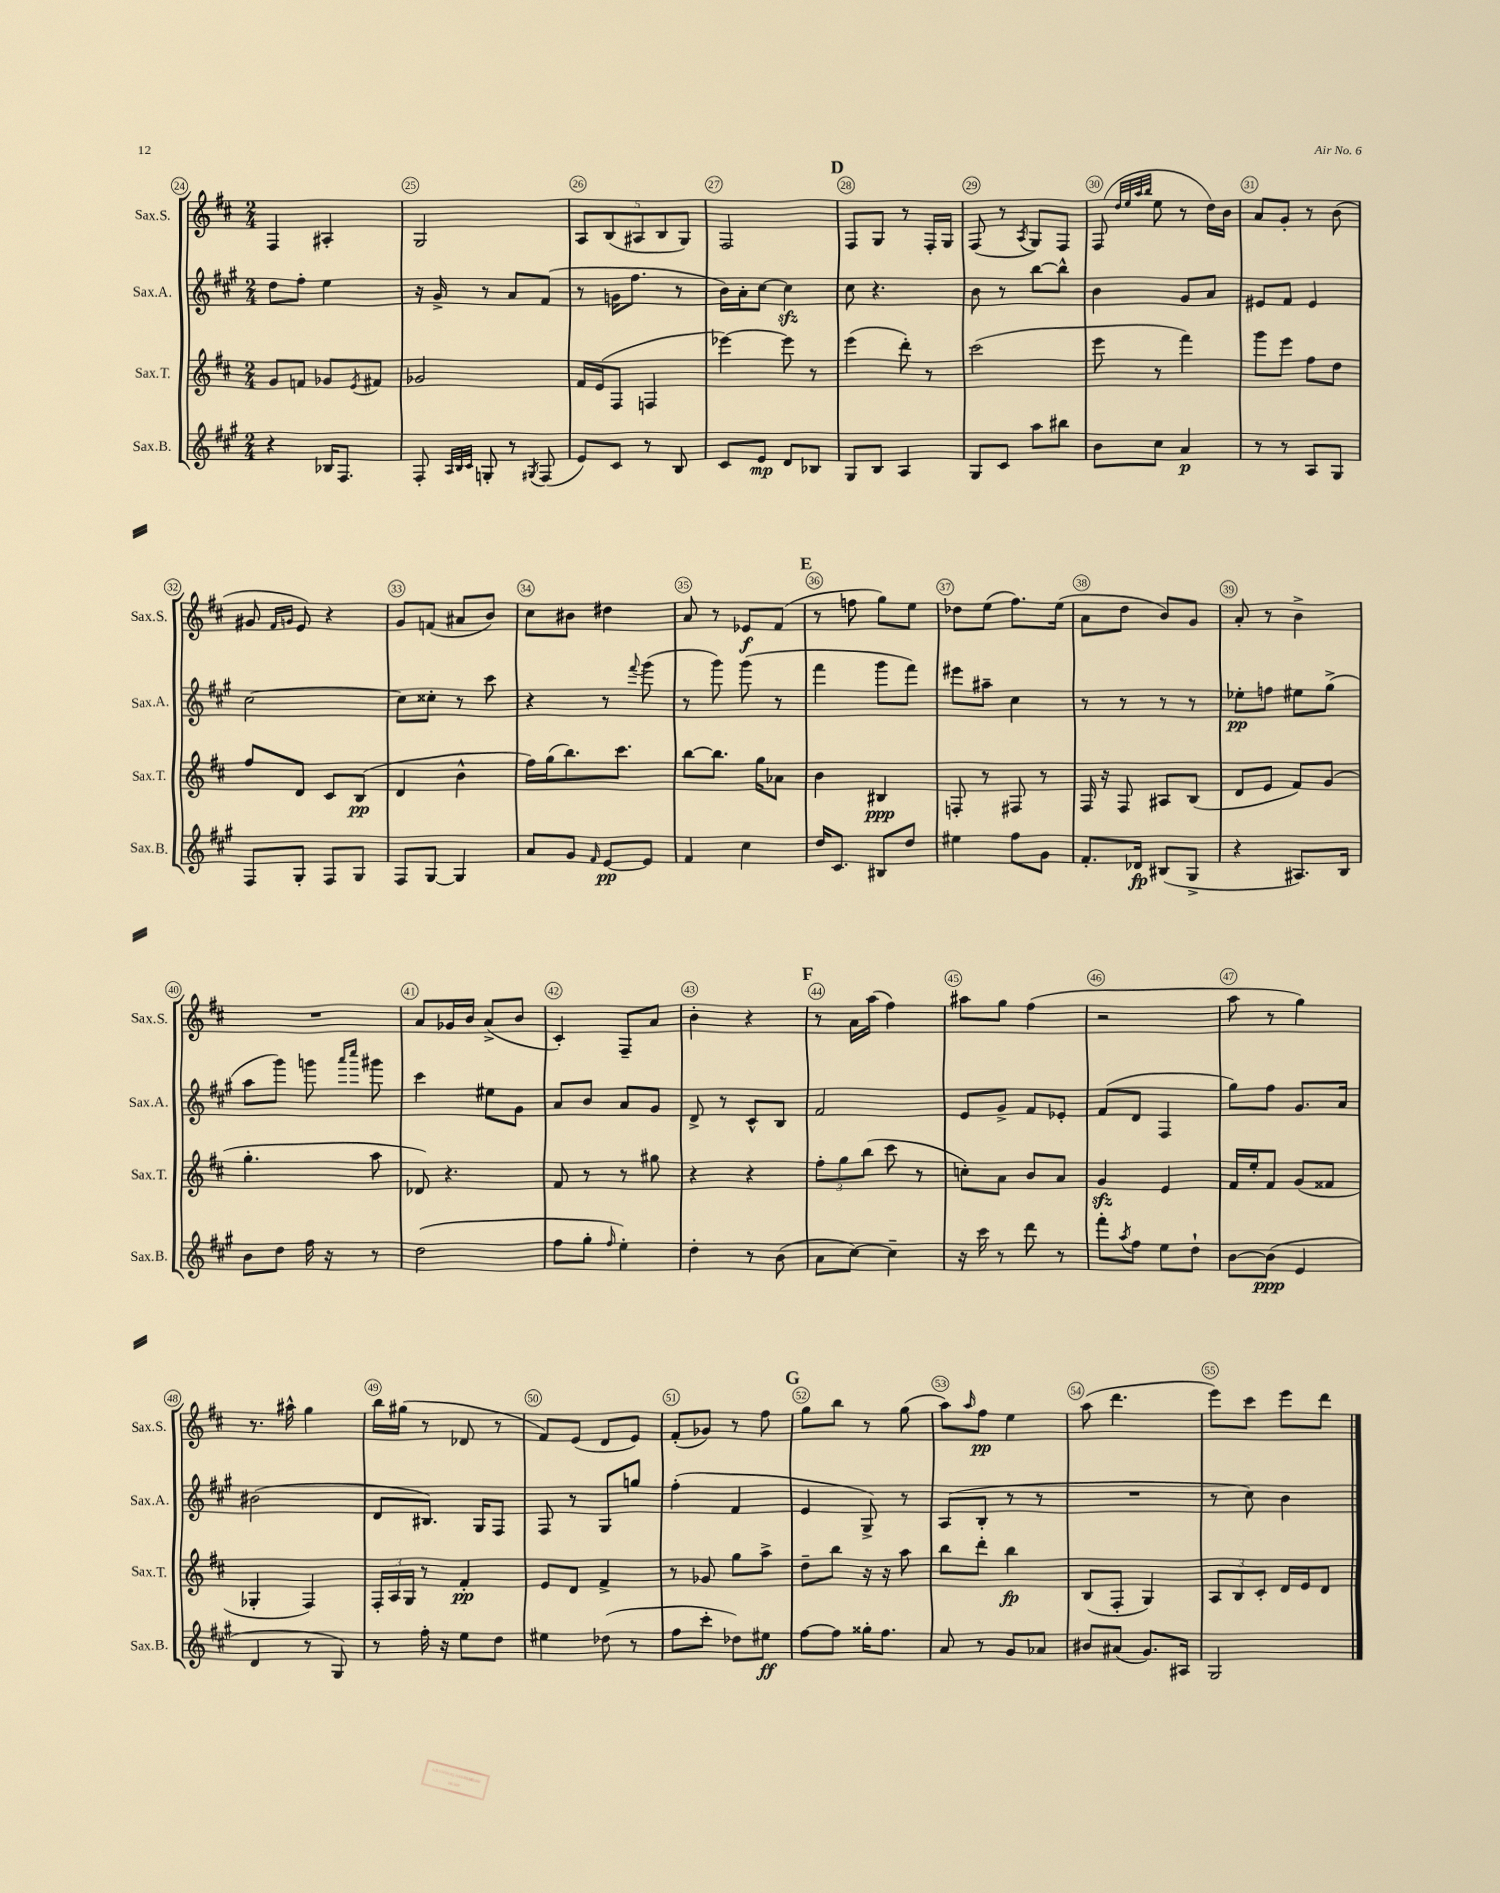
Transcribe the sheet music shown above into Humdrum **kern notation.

**kern	**dynam	**kern	**dynam	**kern	**dynam	**kern	**dynam
*part4	*part4	*part3	*part3	*part2	*part2	*part1	*part1
*staff4	*staff4	*staff3	*staff3	*staff2	*staff2	*staff1	*staff1
*I"Sax.B.	*	*I"Sax.T.	*	*I"Sax.A.	*	*I"Sax.S.	*
*I'Sax.B.	*	*I'Sax.T.	*	*I'Sax.A.	*	*I'Sax.S.	*
*clefG2	*	*clefG2	*	*clefG2	*	*clefG2	*
*k[f#c#g#]	*	*k[f#c#]	*	*k[f#c#g#]	*	*k[f#c#]	*
*M2/4	*	*M2/4	*	*M2/4	*	*M2/4	*
=24	=24	=24	=24	=24	=24	=24	=24
4r	.	8g/L	.	8dd\L	.	4F#/	.
.	.	8fn/J	.	8ff#'\J	.	.	.
16B-X/KL	.	8g-X/L	.	4ee\	.	4A#X'/	.
8.F#/J	.	.	.	.	.	.	.
.	.	8qe/	.	.	.	.	.
.	.	8f#X/J	.	.	.	.	.
=25	=25	=25	=25	=25	=25	=25	=25
8F#'/	.	2g-X/	.	16r	.	2G/	.
.	.	.	.	16g#^/	.	.	.
32qqA/LLL	.	.	.	.	.	.	.
32qqB/	.	.	.	.	.	.	.
32qqc#/JJJ	.	.	.	.	.	.	.
8Gn'/	.	.	.	8r	.	.	.
8r	.	.	.	8a/L	.	.	.
8qG#X/	.	.	.	.	.	.	.
(8F#/	.	.	.	(8f#/J	.	.	.
=26	=26	=26	=26	=26	=26	=26	=26
8e/L)	.	16f#/LL	.	8r	.	10A/L	.
.	.	(16e/J	.	.	.	.	.
.	.	.	.	.	.	(10B/	.
8c#/J	.	8F#/J	.	16gn\KL	.	.	.
.	.	.	.	8.ff#\J	.	.	.
.	.	.	.	.	.	10A#X/	.
8r	.	4Fn/	.	.	.	.	.
.	.	.	.	.	.	10B/	.
8B/	.	.	.	8r	.	.	.
.	.	.	.	.	.	10G/J)	.
=27	=27	=27	=27	=27	=27	=27	=27
8c#/L	.	[4eee-X\)	.	16b\LL)	.	2F#/	.
.	.	.	.	16a'\J	.	.	.
8e/J	mp	.	.	[8cc#\J	.	.	.
8d/L	.	8eee-\]	.	4cc#zz\]	.	.	.
8B-X/J	.	8r	.	.	.	.	.
!!LO:REH:place=s1:t=D
=28	=28	=28	=28	=28	=28	=28	=28
8G#/L	.	(4eee\	.	8cc#\	.	8F#/L	.
8B/J	.	.	.	4.r	.	8G/J	.
4A/	.	8ddd'\)	.	.	.	8r	.
.	.	8r	.	.	.	16F#'/LL	.
.	.	.	.	.	.	16G/JJ	.
=29	=29	=29	=29	=29	=29	=29	=29
8G#/L	.	(2ccc#\	.	8b\	.	(8F#/	.
8c#/J	.	.	.	8r	.	8r	.
.	.	.	.	.	.	8qA/	.
8aa\L	.	.	.	[8bb\L	.	8G/L)	.
8bb#X\J	.	.	.	8bb^^\J]	.	8F#/J	.
=30	=30	=30	=30	=30	=30	=30	=30
8b\L	.	8eee\	.	4b\	.	(8F#/	.
.	.	.	.	.	.	32qqdd/LLL	.
.	.	.	.	.	.	32qqee/	.
.	.	.	.	.	.	32qqaa/	.
.	.	.	.	.	.	32qqbb/JJJ	.
8cc#\J	.	8r	.	.	.	8ee\	.
4a/	p	4fff#\)	.	8g#/L	.	8r	.
.	.	.	.	8a/J	.	16dd\LL)	.
.	.	.	.	.	.	16b\JJ	.
=31	=31	=31	=31	=31	=31	=31	=31
8r	.	8ggg\L	.	8e#X/L	.	8a/L	.
8r	.	8eee\J	.	8f#/J	.	8g'/J	.
8A/L	.	8ff#\L	.	4e#/	.	8r	.
8G#/J	.	8dd\J	.	.	.	(8b\	.
!!LO:LB:g=z
=32	=32	=32	=32	=32	=32	=32	=32
8F#/L	.	8ff#/L	.	[2cc#\	.	8g#X/	.
.	.	.	.	.	.	16qqf#/LL	.
.	.	.	.	.	.	16qqgn/JJ	.
8G#'/J	.	8d/J	.	.	.	8e/)	.
8F#/L	.	8c#/L	.	.	.	4r	.
8G#/J	.	(8B/J	pp	.	.	.	.
=33	=33	=33	=33	=33	=33	=33	=33
8F#/L	.	4d/	.	8cc#\L]	.	8g/L	.
[8G#/J	.	.	.	8cc##X'\J	.	(8fn/J	.
4G#/]	.	4b^^\	.	8r	.	8a#X/L	.
.	.	.	.	8ccc#\	.	8b/J)	.
=34	=34	=34	=34	=34	=34	=34	=34
8a/L	.	16ff#\LL)	.	4r	.	8cc#\L	.
.	.	(16gg\J	.	.	.	.	.
8g#/J	.	8.bb\)	.	.	.	8b#X\J	.
16qqf#/	.	.	.	.	.	.	.
[8e/L	pp	.	.	8r	.	4dd#X\	.
.	.	8.ccc#\J	.	.	.	.	.
.	.	.	.	8qqfff#/	.	.	.
8e/J]	.	.	.	(8ggg#\	.	.	.
=35	=35	=35	=35	=35	=35	=35	=35
4f#/	.	[8bb\L	.	8r	.	8a/	.
.	.	8.bb\J]	.	8ggg#\)	.	8r	.
4cc#\	.	.	.	(8ggg#\	.	8e-X/L	f
.	.	16gg\KL	.	.	.	.	.
.	.	8a-X\J	.	8r	.	(8f#/J	.
!!LO:REH:place=s1:t=E
=36	=36	=36	=36	=36	=36	=36	=36
16dd/KL	.	4b\	.	4fff#\	.	8r	.
8.c#/J	.	.	.	.	.	.	.
.	.	.	.	.	.	8ffn\	.
8B#X/L	.	4B#X/	ppp	8ggg#\L	.	8gg\L)	.
8dd/J	.	.	.	8fff#\J)	.	8ee\J	.
=37	=37	=37	=37	=37	=37	=37	=37
4ee#X\	.	8Fn'/	.	8eee#X\L	.	8dd-X\L	.
.	.	8r	.	8aa#X~\J	.	(8ee\J	.
8ff#\L	.	8F#X/	.	4cc#\	.	8.ff#\L)	.
8g#\J	.	8r	.	.	.	.	.
.	.	.	.	.	.	(16ee\Jk	.
=38	=38	=38	=38	=38	=38	=38	=38
8.f#'/L	.	16F#/	.	8r	.	8a\L	.
.	.	16r	.	.	.	.	.
.	.	8F#/	.	8r	.	8dd\J	.
16d-X/Jk	fp	.	.	.	.	.	.
(8B#X/L	.	8A#X/L	.	8r	.	8b/L)	.
8G#^/J	.	(8B/J	.	8r	.	8g/J	.
=39	=39	=39	=39	=39	=39	=39	=39
4r	.	8d/L	.	8ee-X'\L	pp	8a'/	.
.	.	8e/J	.	8ffn\J	.	8r	.
8.A#X/L)	.	8f#/L)	.	8ee#X\L	.	4b^\	.
.	.	(8g/J	.	(8gg#^\J	.	.	.
16B/Jk	.	.	.	.	.	.	.
!!LO:LB:g=z
=40	=40	=40	=40	=40	=40	=40	=40
8b\L	.	4.gg'\	.	8aa\L	.	2r	.
8dd\J	.	.	.	8ggg#\J)	.	.	.
16ff#\	.	.	.	8gggn\	.	.	.
16r	.	.	.	.	.	.	.
.	.	.	.	16qqaaa/LL	.	.	.
.	.	.	.	16qqcccc#/JJ	.	.	.
8r	.	8aa\	.	8ggg#X\	.	.	.
=41	=41	=41	=41	=41	=41	=41	=41
(2dd\	.	8d-X/)	.	4ccc#\	.	8a/L	.
.	.	4.r	.	.	.	16g-X/L	.
.	.	.	.	.	.	16b/JJ	.
.	.	.	.	8ee#X\L	.	(8a^/L	.
.	.	.	.	8g#\J	.	8b/J	.
=42	=42	=42	=42	=42	=42	=42	=42
8ff#\L	.	8f#/	.	8a/L	.	4c#'/)	.
8gg#'\J	.	8r	.	8b/J	.	.	.
16qqff#/	.	.	.	.	.	.	.
4ee'\)	.	8r	.	8a/L	.	8F#~/L	.
.	.	8gg#X\	.	8g#/J	.	8a/J	.
=43	=43	=43	=43	=43	=43	=43	=43
4dd'\	.	4r	.	8d^/	.	4b'\	.
.	.	.	.	8r	.	.	.
8r	.	4r	.	8c#^^/L	.	4r	.
(8b\	.	.	.	8B/J	.	.	.
!!LO:REH:place=s1:t=F
=44	=44	=44	=44	=44	=44	=44	=44
8a\L	.	12ff#'\L	.	2f#/	.	8r	.
.	.	12gg\	.	.	.	.	.
[8cc#\J)	.	.	.	.	.	16a\LL	.
.	.	(12bb\J	.	.	.	.	.
.	.	.	.	.	.	(16aa\JJ	.
4cc#~\]	.	8ccc#\	.	.	.	4ff#\)	.
.	.	8r	.	.	.	.	.
=45	=45	=45	=45	=45	=45	=45	=45
16r	.	8ccn'\L)	.	8e/L	.	8aa#X\L	.
16ccc#\	.	.	.	.	.	.	.
8r	.	8a\J	.	8g#^/J	.	8gg\J	.
8ddd\	.	8b/L	.	8f#/L	.	(4ff#\	.
8r	.	8a/J	.	8e-X'/J	.	.	.
=46	=46	=46	=46	=46	=46	=46	=46
8fff#'\L	.	4gzz/	.	(8f#/L	.	2r	.
8qaa/	.	.	.	.	.	.	.
8ff#\J	.	.	.	8d/J	.	.	.
8ee\L	.	4e/	.	4F#/	.	.	.
8dd`\J	.	.	.	.	.	.	.
=47	=47	=47	=47	=47	=47	=47	=47
[8b\L	.	16f#/LL	.	8gg#\L)	.	8aa\	.
.	.	16ee'/J	.	.	.	.	.
(8b\J]	ppp	8f#/J	.	8ff#\J	.	8r	.
4e/	.	(8g/L	.	8.g#/L	.	4gg\)	.
.	.	8f##X/J	.	.	.	.	.
.	.	.	.	16a/Jk	.	.	.
!!LO:LB:g=z
=48	=48	=48	=48	=48	=48	=48	=48
4d/	.	4G-X'/	.	(2b#X\	.	8.r	.
.	.	.	.	.	.	16aa#X^^\	.
8r	.	4F#/)	.	.	.	4gg\	.
8G#/)	.	.	.	.	.	.	.
=49	=49	=49	=49	=49	=49	=49	=49
8r	.	24F#'/LL	.	8d/L	.	16bb\LL	.
.	.	24A/	.	.	.	.	.
.	.	.	.	.	.	(16gg#X\JJ	.
.	.	24G/JJ	.	.	.	.	.
16ff#'\	.	8r	.	8.B#X/J)	.	8r	.
16r	.	.	.	.	.	.	.
8ee\L	.	4f#'/	pp	.	.	8d-X/	.
.	.	.	.	16G#/KL	.	.	.
8dd\J	.	.	.	8F#/J	.	8r	.
=50	=50	=50	=50	=50	=50	=50	=50
4ee#X\	.	8e/L	.	8F#/	.	8f#/L)	.
.	.	8d/J	.	8r	.	(8e/J	.
(8dd-X\	.	4f#^/	.	8G#/L	.	8d/L	.
8r	.	.	.	8ggn/J	.	8e/J)	.
=51	=51	=51	=51	=51	=51	=51	=51
8ff#\L	.	8r	.	(4ff#'\	.	(8f#'/L	.
8ccc#'\J	.	8g-X/	.	.	.	8g-X/J)	.
8dd-X\L)	.	8gg\L	.	4f#/	.	8r	.
8ee#X\J	ff	8aa^\J	.	.	.	8ff#\	.
!!LO:REH:place=s1:t=G
=52	=52	=52	=52	=52	=52	=52	=52
[8ff#\L	.	8dd~\L	.	4e/	.	8gg\L	.
8ff#\J]	.	8bb\J	.	.	.	8bb\J	.
16gg##X'\KL	.	16r	.	8G#^/)	.	8r	.
8.ff#\J	.	16r	.	.	.	.	.
.	.	8aa\	.	8r	.	(8gg\	.
=53	=53	=53	=53	=53	=53	=53	=53
8a/	.	8bb\L	.	(8A/L	.	8aa\L)	.
.	.	.	.	.	.	16qqaa/	.
8r	.	8ddd'\J	.	8B'/J	.	8ff#\J	pp
8g#/L	.	4bb\	fp	8r	.	4ee\	.
8a-X/J	.	.	.	8r	.	.	.
=54	=54	=54	=54	=54	=54	=54	=54
8b#X/L	.	(8B/L	.	2r	.	(8aa\	.
(8a#X/J	.	8F#'/J	.	.	.	4.ddd\	.
8.g#/L)	.	4G/)	.	.	.	.	.
16A#X/Jk	.	.	.	.	.	.	.
=55	=55	=55	=55	=55	=55	=55	=55
2G#/	.	12A/L	.	8r	.	8eee\L)	.
.	.	12B/	.	.	.	.	.
.	.	.	.	8cc#\)	.	8ccc#\J	.
.	.	12c#'/J	.	.	.	.	.
.	.	16d/LL	.	4b\	.	8eee\L	.
.	.	16e/J	.	.	.	.	.
.	.	8d/J	.	.	.	8ddd\J	.
==	==	==	==	==	==	==	==
*-	*-	*-	*-	*-	*-	*-	*-
